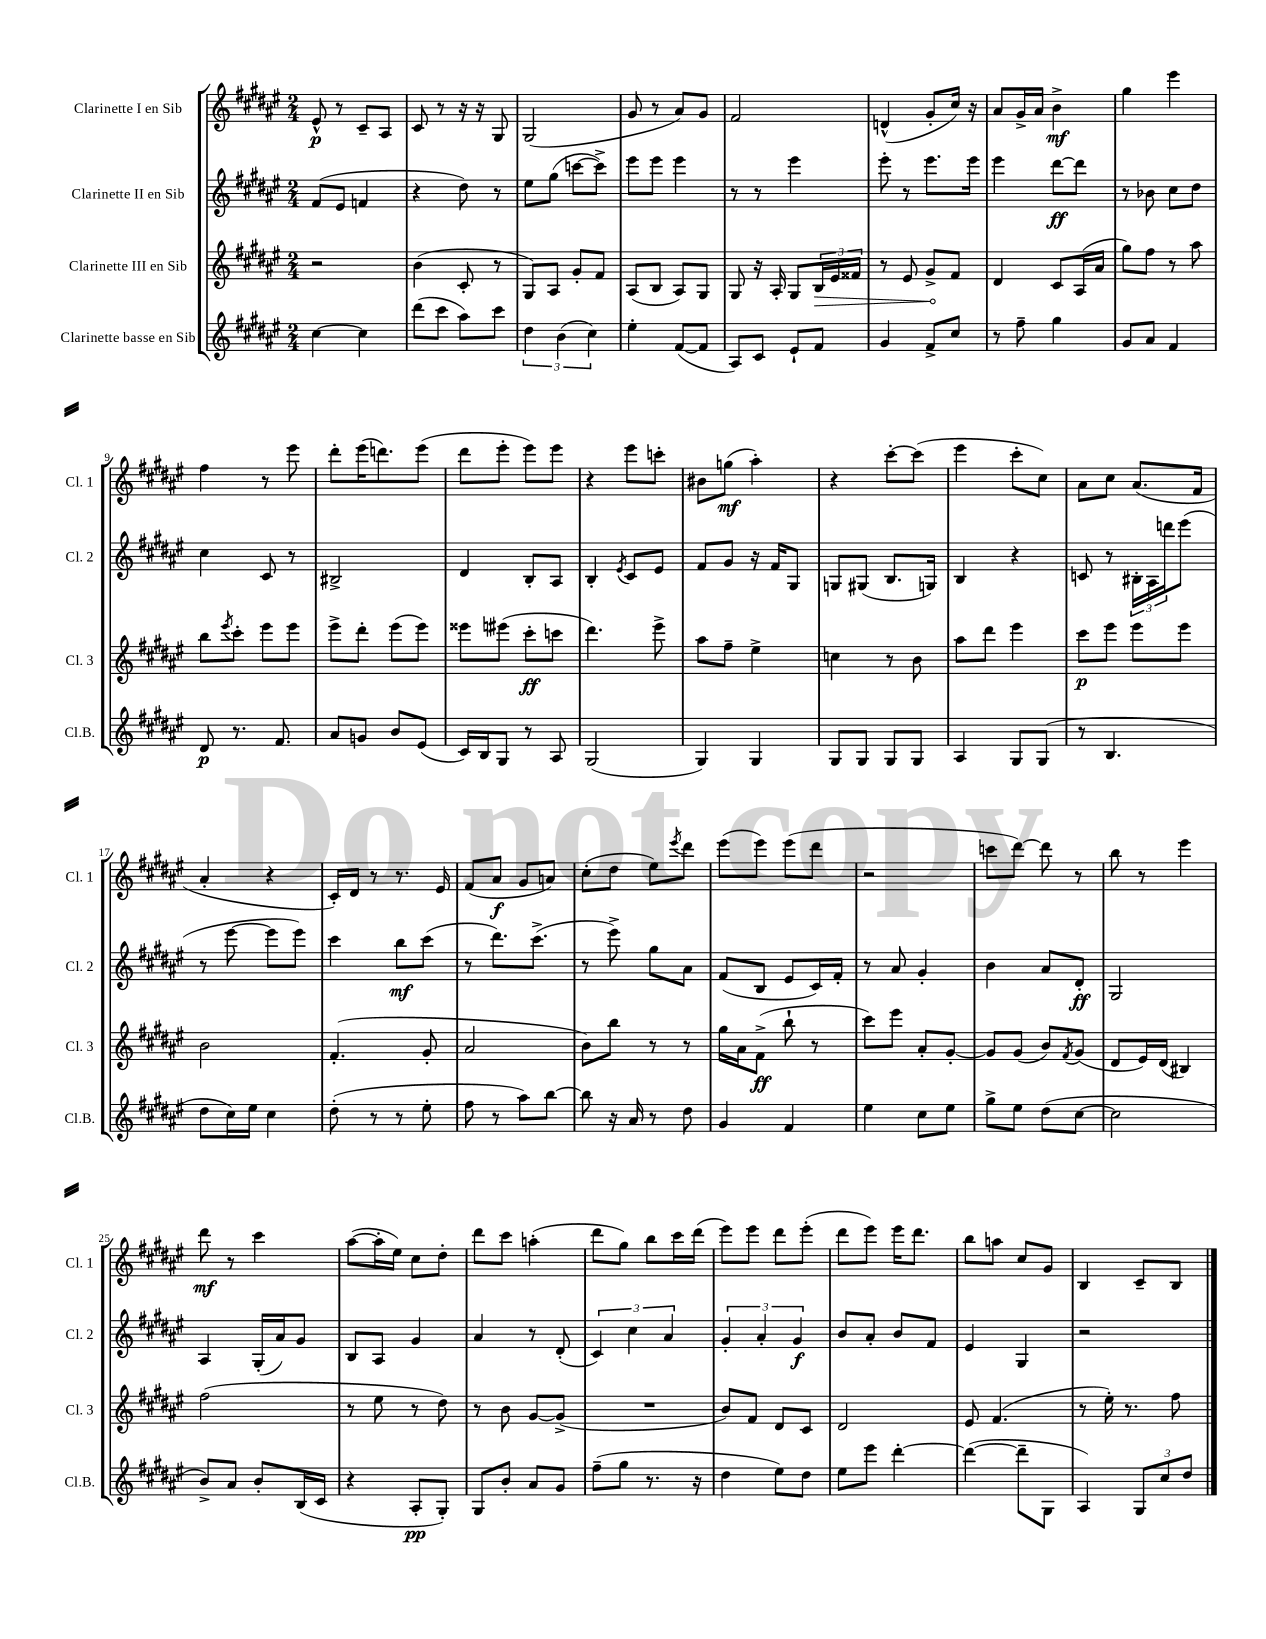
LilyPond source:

<<
\new StaffGroup <<
\new Staff = "s0" \with { instrumentName = "Clarinette I en Sib" shortInstrumentName = "Cl. 1" } {
    \clef treble \key fis \major \numericTimeSignature \time 2/4
    eis'8-^\p r8 cis'8-- ais8 |
    cis'8 r8 r16 r16 gis8 |
    gis2( |
    gis'8 r8 ais'8) gis'8 |
    fis'2 |
    d'4-^( gis'8-. cis''16) r16 |
    ais'8 gis'16-> ais'16 b'4->\mf |
    gis''4 eis'''4 |
    fis''4 r8 eis'''8 |
    dis'''8-. eis'''16( d'''8.) eis'''8( |
    dis'''8 eis'''8-. eis'''8) eis'''8 |
    r4 eis'''8 c'''8-. |
    bis'8 g''8\mf( ais''4-.) |
    r4 cis'''8~-. cis'''8( |
    eis'''4 cis'''8-. cis''8) |
    ais'8 cis''8 ais'8.( fis'16 |
    ais'4-. r4 |
    cis'16-.) dis'16 r8 r8. eis'16 |
    fis'8( ais'8\f gis'8 a'8) |
    cis''8-.( dis''8 eis''8) \acciaccatura { eis'''8 } dis'''8 |
    eis'''8( eis'''8) eis'''8( dis'''8 |
    r2 |
    c'''8 dis'''8~) dis'''8 r8 |
    b''8 r8 eis'''4 |
    dis'''8\mf r8 cis'''4 |
    ais''8~( ais''16-. eis''16) cis''8 dis''8-. |
    dis'''8 cis'''8 a''4-.( |
    dis'''8 gis''8) b''8 cis'''16 dis'''16( |
    eis'''8) eis'''8 dis'''8 eis'''8-.( |
    dis'''8 eis'''8) eis'''16 dis'''8. |
    b''8 a''8 cis''8 gis'8 |
    b4 cis'8-- b8 \bar "|." |
}
\new Staff = "s1" \with { instrumentName = "Clarinette II en Sib" shortInstrumentName = "Cl. 2" } {
    \clef treble \key fis \major \numericTimeSignature \time 2/4
    fis'8( eis'8 f'4 |
    r4 dis''8) r8 |
    eis''8 gis''8( c'''8~ c'''8->) |
    eis'''8 eis'''8 eis'''4 |
    r8 r8 eis'''4 |
    eis'''8-. r8 eis'''8. eis'''16 |
    eis'''4 dis'''8~\ff dis'''8 |
    r8 bes'8 cis''8 dis''8 |
    cis''4 cis'8 r8 |
    bis2-> |
    dis'4 b8-. ais8 |
    b4-. \acciaccatura { eis'8 } cis'8 eis'8 |
    fis'8 gis'8 r16 fis'16 gis8 |
    g8 gis8( b8. g16) |
    b4 r4 |
    c'8 r8 \tuplet 3/2 { bis16-. ais16 d'''16 } eis'''8( |
    r8 eis'''8~ eis'''8 eis'''8) |
    cis'''4 b''8\mf cis'''8( |
    r8 dis'''8.) cis'''8.->( |
    r8 eis'''8->) gis''8 ais'8 |
    fis'8( b8 eis'8 cis'16) fis'16-. |
    r8 ais'8 gis'4-. |
    b'4 ais'8 dis'8-.\ff |
    gis2 |
    ais4 gis16-.( ais'16) gis'8 |
    b8 ais8 gis'4 |
    ais'4 r8 dis'8-.( |
    \tuplet 3/2 { cis'4) cis''4 ais'4 } |
    \tuplet 3/2 { gis'4-. ais'4-. gis'4\f } |
    b'8 ais'8-. b'8 fis'8 |
    eis'4 gis4 |
    r2 \bar "|." |
}
\new Staff = "s2" \with { instrumentName = "Clarinette III en Sib" shortInstrumentName = "Cl. 3" } {
    \clef treble \key fis \major \numericTimeSignature \time 2/4
    r2 |
    b'4( cis'8-. r8 |
    gis8) ais8 gis'8-. fis'8 |
    ais8( b8 ais8) gis8 |
    gis8 r16 ais16-. gis8 \tuplet 3/2 { \once \override Hairpin.circled-tip = ##t b16\> eis'16 fisis'16 } |
    r8 eis'8 gis'8->\! fis'8 |
    dis'4 cis'8 ais16( ais'16 |
    gis''8) fis''8 r8 ais''8 |
    b''8 \acciaccatura { eis'''8 } cis'''8-. eis'''8 eis'''8 |
    eis'''8-> dis'''8-. eis'''8( eis'''8) |
    eisis'''8 eis'''8( cis'''8-.\ff c'''8 |
    dis'''4.) eis'''8-> |
    ais''8 fis''8-- eis''4-> |
    c''4 r8 b'8 |
    ais''8 dis'''8 eis'''4 |
    cis'''8\p eis'''8 eis'''8 eis'''8 |
    b'2 |
    fis'4.-.( gis'8-. |
    ais'2 |
    b'8) b''8 r8 r8 |
    gis''16 ais'16 fis'8->\ff( b''8-! r8 |
    cis'''8) eis'''8 ais'8-. gis'8~-. |
    gis'8 gis'8( b'8) \acciaccatura { fis'8 } gis'8( |
    dis'8 eis'16) dis'16( bis4) |
    fis''2( |
    r8 eis''8 r8 dis''8) |
    r8 b'8 gis'8~ gis'8->( |
    R2 |
    b'8) fis'8 dis'8 cis'8 |
    dis'2 |
    eis'8 fis'4.( |
    r8 eis''16-.) r8. fis''8 \bar "|." |
}
\new Staff = "s3" \with { instrumentName = "Clarinette basse en Sib" shortInstrumentName = "Cl.B." } {
    \clef treble \key fis \major \numericTimeSignature \time 2/4
    cis''4~ cis''4 |
    dis'''8( cis'''8 ais''8) cis'''8 |
    \tuplet 3/2 { dis''4 b'4( cis''4) } |
    eis''4-. fis'8~( fis'8 |
    ais8) cis'8 eis'8-! fis'8 |
    gis'4 fis'8-> cis''8 |
    r8 fis''8-- gis''4 |
    gis'8 ais'8 fis'4 |
    dis'8\p r8. fis'8. |
    ais'8 g'8 b'8 eis'8( |
    cis'16) b16 gis8 r8 ais8 |
    gis2( |
    gis4) gis4 |
    gis8 gis8 gis8 gis8 |
    ais4 gis8 gis8( |
    r8 b4. |
    dis''8 cis''16) eis''16 cis''4 |
    dis''8-.( r8 r8 eis''8-. |
    fis''8 r8 ais''8) b''8~ |
    b''8 r16 ais'16 r8 dis''8 |
    gis'4 fis'4 |
    eis''4 cis''8 eis''8 |
    gis''8-> eis''8 dis''8( cis''8~ |
    cis''2 |
    b'8->) ais'8 b'8-. b16( cis'16 |
    r4 ais8-.\pp gis8-.) |
    gis8 b'8-. ais'8 gis'8 |
    fis''8--( gis''8 r8. r16 |
    dis''4 eis''8) dis''8 |
    eis''8 eis'''8 dis'''4~-. |
    dis'''4~( dis'''8-- gis8 |
    ais4) \tuplet 3/2 { gis8 cis''8 dis''8 } \bar "|." |
}
>>
>>
